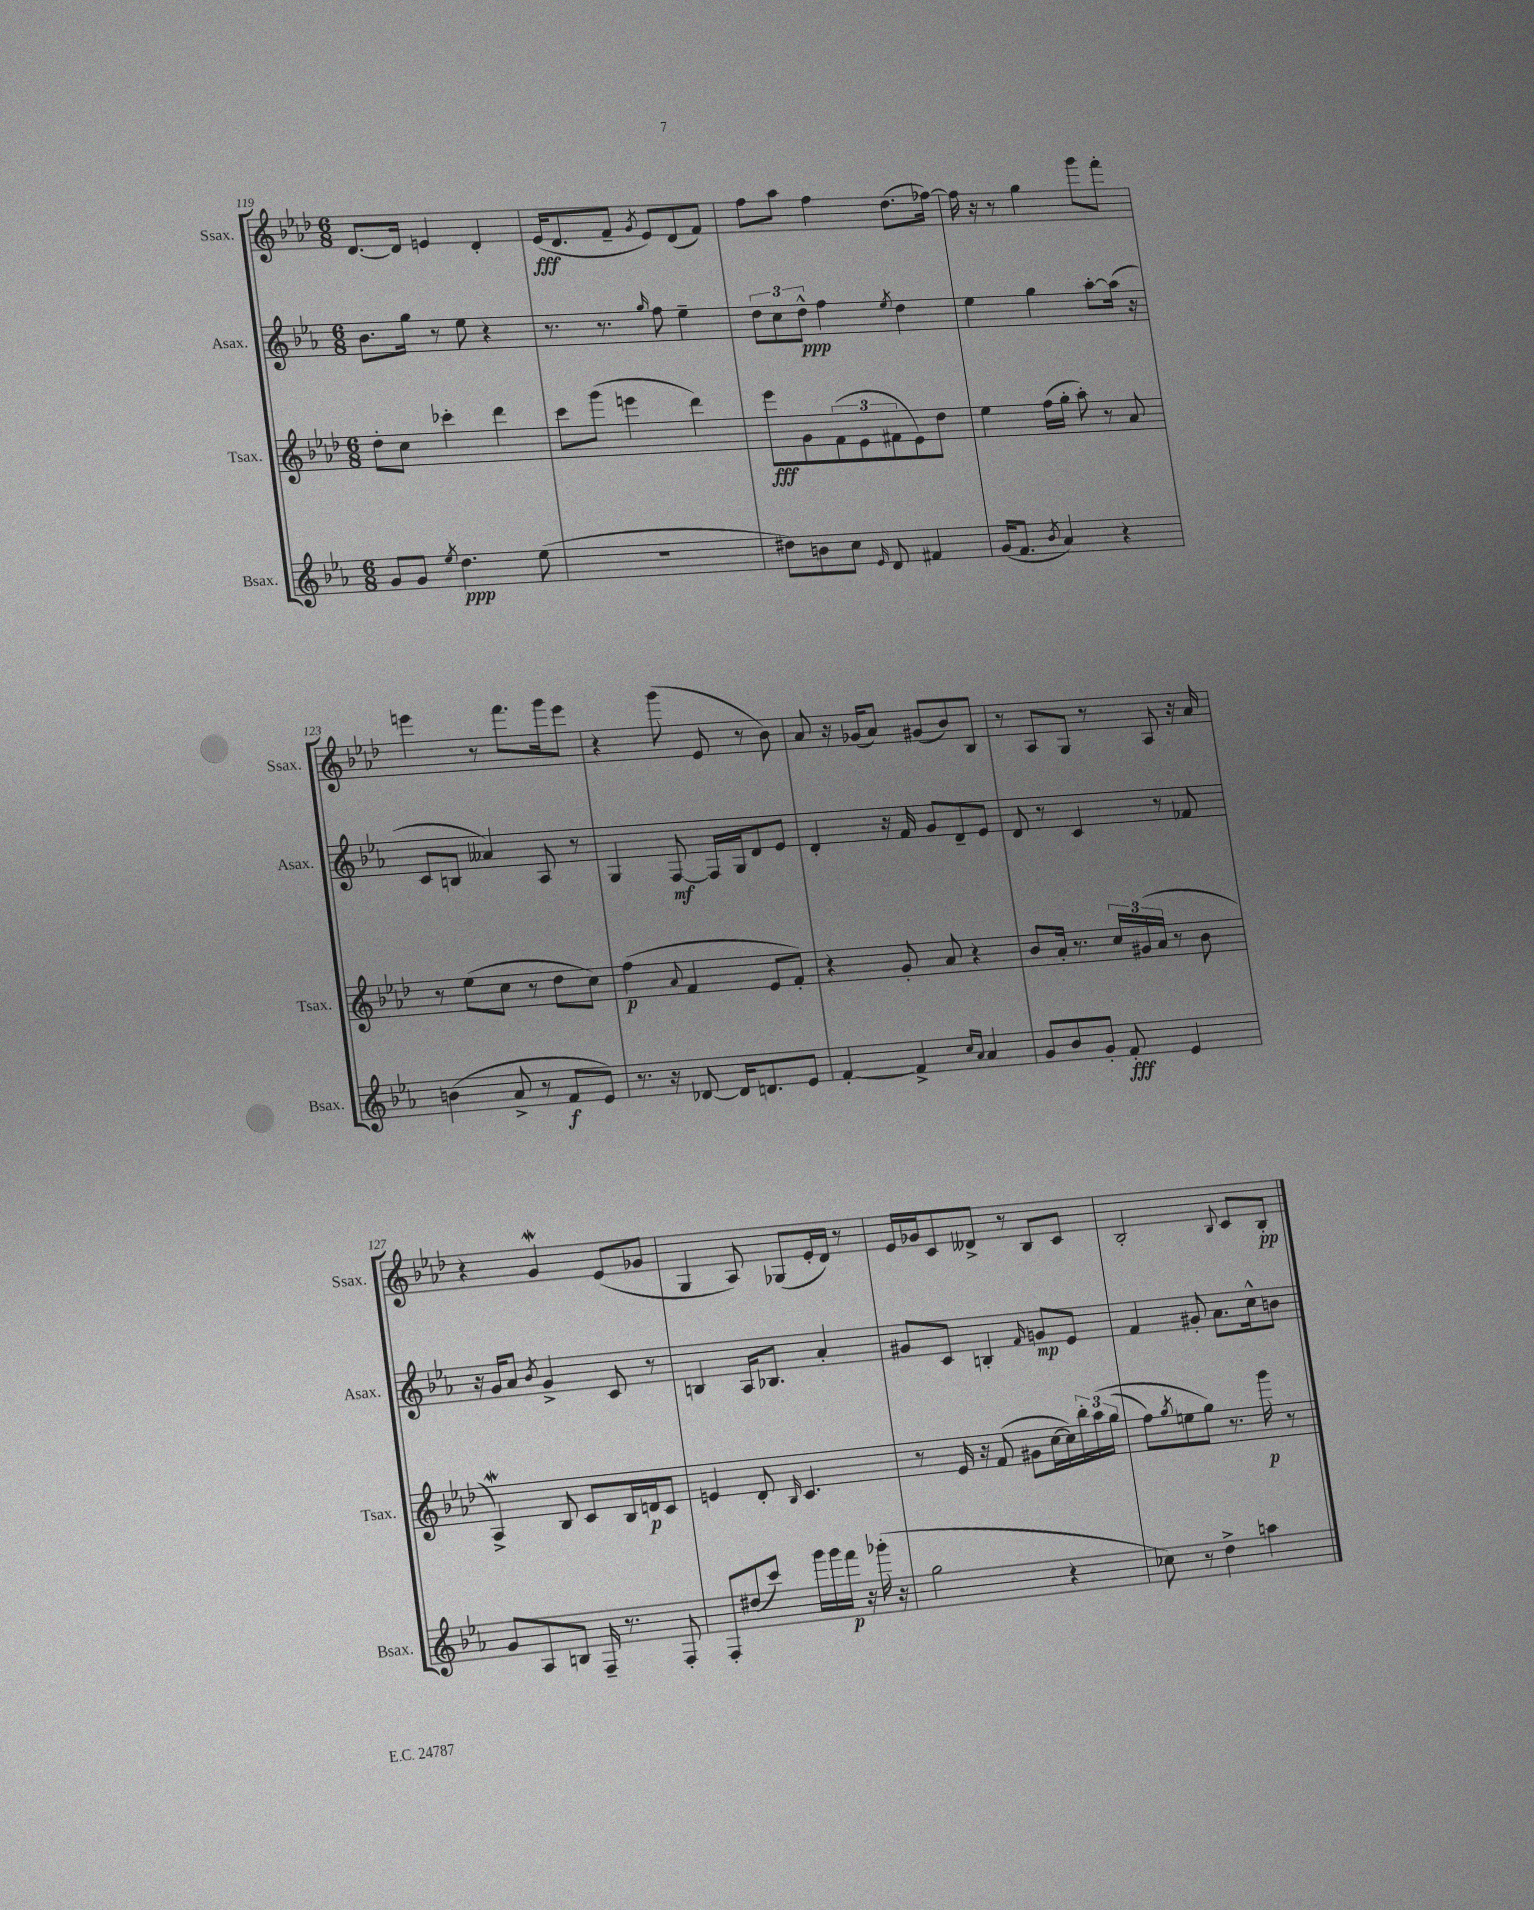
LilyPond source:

<<
\new StaffGroup <<
\new Staff = "s0" \with { instrumentName = "Ssax." shortInstrumentName = "Ssax." } {
    \clef treble \key aes \major \numericTimeSignature \time 6/8
    des'8.~ des'16 e'4 des'4-. |
    ees'16\fff( des'8. f'8-- \acciaccatura { g'8 } ees'8) des'8( f'8) |
    f''8 aes''8 f''4 des''8.( fes''16~) |
    fes''16 r16 r8 g''4 g'''8 f'''8-. |
    e'''4 r8 f'''8. g'''16 e'''8 |
    r4 g'''8( ees'8 r8 bes'8) |
    aes'8 r16 ges'16( aes'8) gis'8( bes'8) bes8 |
    r8 aes8 g8 r8 aes8 r16 aes'16 |
    r4 g'4\mordent ees'8( ges'8 |
    g4 aes8) ges8( ees'16-. des'16) r8 |
    ees'16 ges'16 c'8 deses'8-> r8 bes8 c'8 |
    bes2-. \appoggiatura { bes8 } c'8 bes8-.\pp \bar "|." |
}
\new Staff = "s1" \with { instrumentName = "Asax." shortInstrumentName = "Asax." } {
    \clef treble \key ees \major \numericTimeSignature \time 6/8
    bes'8. g''16 r8 ees''8 r4 |
    r8. r8. \grace { g''16 } f''8 ees''4-- |
    \tuplet 3/2 { d''8 c''8 d''8-^\ppp } f''4 \acciaccatura { ees''8 } d''4 |
    ees''4 g''4 aes''8~-. aes''16( r16 |
    c'8 b8 aeses'4) aes8 r8 |
    g4 f8~\mf f16 g16 d'8 ees'8 |
    d'4-. r16 f'16 g'8 d'8-- ees'8 |
    d'8 r8 c'4 r8 fes'8 |
    r16 g'16 aes'8 \acciaccatura { bes'8 } g'4-> c'8 r8 |
    b4 aes16 bes8. aes'4-. |
    gis'8 c'8 b4-. \grace { f'16 } g'8\mp ees'8 |
    f'4 gis'8-. aes'8. c''16-^ b'8 \bar "|." |
}
\new Staff = "s2" \with { instrumentName = "Tsax." shortInstrumentName = "Tsax." } {
    \clef treble \key aes \major \numericTimeSignature \time 6/8
    des''8-. c''8 ces'''4-. des'''4 |
    c'''8 g'''8( e'''4 des'''4) |
    ees'''8\fff g'8 \tuplet 3/2 { f'8( ees'8 fis'8 } ees'8) des''8 |
    ees''4 f''16( g''16-. aes''8-.) r8 aes'8 |
    r8 ees''8( c''8 r8 des''8 c''8) |
    f''4\p( \appoggiatura { aes'8 } f'4 ees'8 f'8-.) |
    r4 g'8-. aes'8 r4 |
    bes'8 aes'16-. r8. \tuplet 3/2 { c''16 gis'16( aes'16 } r8 bes'8 |
    aes4->\mordent) bes8 c'8 bes16 d'16\p c'8 |
    e'4 des'8-. \grace { bes16 } c'4. |
    r8 ees'16 r16 f'8( gis'8 c''16~ c''16) \tuplet 3/2 { bes''16-. aes''16\( g''16( } |
    f''8) \acciaccatura { g''8 } e''8 g''8\) r8. g'''16\p r8 \bar "|." |
}
\new Staff = "s3" \with { instrumentName = "Bsax." shortInstrumentName = "Bsax." } {
    \clef treble \key ees \major \numericTimeSignature \time 6/8
    g'8 g'8 \acciaccatura { ees''8 } d''4.\ppp ees''8( |
    R2. |
    dis''8) b'8 c''8 \grace { ees'16 } d'8 fis'4 |
    g'16( f'8. \acciaccatura { bes'8 } aes'4) r4 |
    b'4( aes'8-> r8 f'8\f ees'8) |
    r8. r16 des'8~ des'16 d'8. ees'8 |
    f'4~-. f'4-> \grace { c''16 aes'16 } aes'4 |
    g'8 bes'8 g'8-. f'8-.\fff ees'4 |
    g'8 aes8 b8 f16-- r8. f8-. |
    f8-. dis''8( c'''8) g'''16 g'''16 f'''16\p r16 ges'''16-.( r16 |
    g''2 r4 |
    ces''8) r8 d''4-> a''4 \bar "|." |
}
>>
>>
\layout { \context { \Score currentBarNumber = #119 } }
